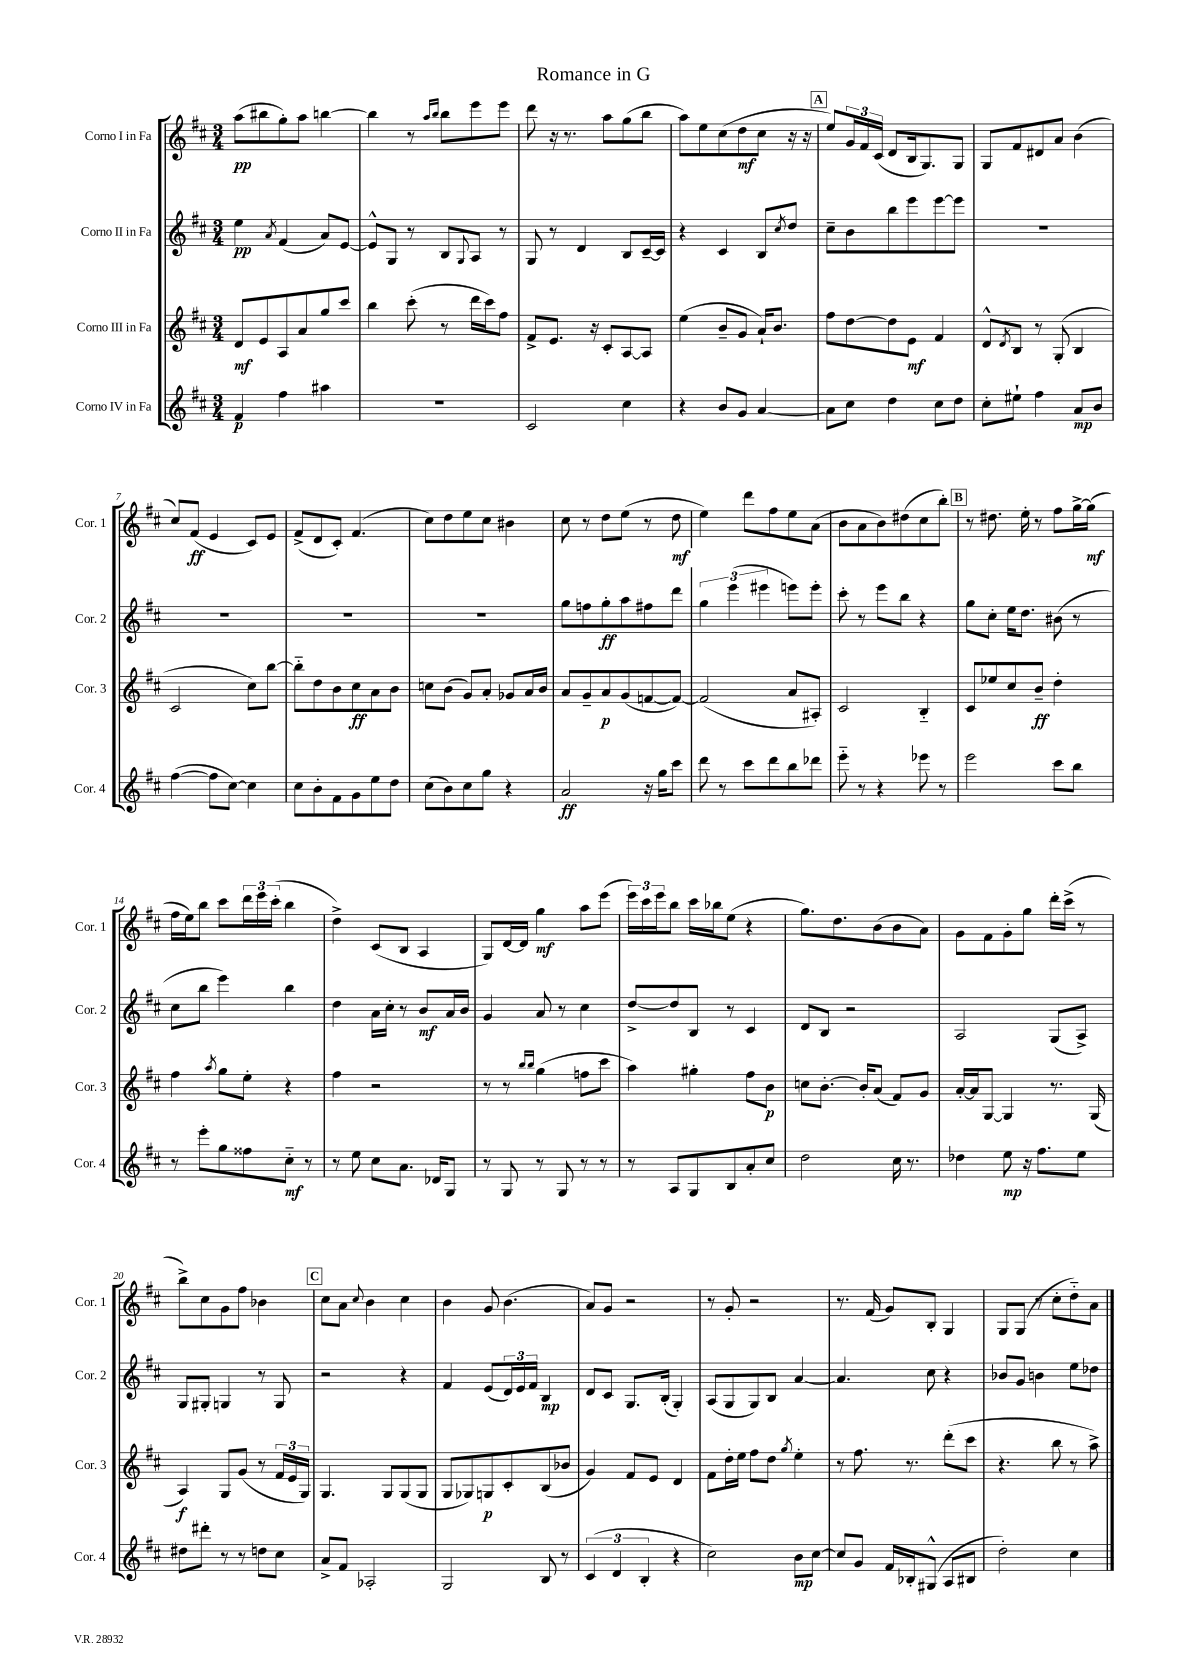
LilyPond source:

\header { title = "Romance in G" }
<<
\new StaffGroup <<
\new Staff = "s0" \with { instrumentName = "Corno I in Fa" shortInstrumentName = "Cor. 1" } {
    \clef treble \key d \major \numericTimeSignature \time 3/4
    a''8\pp( bis''8 g''8-.) a''8 b''4~ |
    b''4 r8 \grace { a''16 b''16 } b''8 e'''8 e'''8 |
    d'''8 r16 r8. a''8 g''8( b''8 |
    a''8) e''8 cis''8( d''8\mf cis''8 r16 r16 |
    \mark \markup { \box "A" } e''8) \tuplet 3/2 { g'16 fis'16 cis'16( } d'8 b16 g8.) g8 |
    g8 fis'8 dis'8 a'8 b'4( |
    cis''8) fis'8\ff( e'4 cis'8) e'8 |
    fis'8->( d'8 cis'8-.) fis'4.( |
    cis''8) d''8 e''8 cis''8 bis'4 |
    cis''8 r8 d''8 e''8( r8 d''8\mf |
    e''4) d'''8 fis''8 e''8 a'8( |
    b'8 a'8 b'8) dis''8( cis''8 b''8-.) |
    \mark \markup { \box "B" } r8 dis''8. e''16-. r8 fis''8 g''16~-> g''16\mf( |
    fis''16 e''16) b''8 cis'''8 \tuplet 3/2 { d'''16 e'''16 cis'''16-.( } b''4 |
    d''4->) cis'8( b8 a4 |
    g8) d'16~ d'16 g''4\mf a''8 e'''8( |
    \tuplet 3/2 { e'''16) cis'''16 e'''16 } b''8 cis'''16 bes''16 e''8( r4 |
    g''8.) d''8. b'8( b'8 a'8) |
    g'8 fis'8 g'8-. g''8 d'''16-. cis'''16->( r8 |
    b''8->) cis''8 g'8 fis''8 bes'4 |
    \mark \markup { \box "C" } cis''8 a'8 \appoggiatura { cis''8 } b'4 cis''4 |
    b'4 g'8 b'4.( |
    a'8) g'8 r2 |
    r8 g'8-. r2 |
    r8. fis'16( g'8) b8-. g4 |
    g8 g8( r8 cis''8-. d''8-_) a'8 \bar "|." |
}
\new Staff = "s1" \with { instrumentName = "Corno II in Fa" shortInstrumentName = "Cor. 2" } {
    \clef treble \key d \major \numericTimeSignature \time 3/4
    e''4\pp \acciaccatura { a'8 } fis'4( a'8) e'8~ |
    e'8-^ g8 r8 b8 \appoggiatura { g8 } a8 r8 |
    g8 r8 d'4 b8 cis'16~-- cis'16 |
    r4 cis'4 b8 \acciaccatura { cis''8 } d''8 |
    \mark \markup { \box "A" } cis''8-- b'8 b''8 e'''8 e'''8~ e'''8 |
    R2. |
    R2. |
    R2. |
    R2. |
    g''8 f''8 g''8-.\ff a''8 fis''8 d'''8 |
    \tuplet 3/2 { g''4 e'''4( eis'''4 } e'''8) e'''8-. |
    cis'''8-. r8 e'''8 b''8 r4 |
    \mark \markup { \box "B" } g''8 cis''8-. e''16 d''8. bis'8( r8 |
    cis''8 b''8 e'''4) b''4 |
    d''4 a'16 cis''16-. r8 b'8\mf a'16 b'16 |
    g'4 a'8 r8 cis''4 |
    d''8~-> d''8 b8 r8 cis'4 |
    d'8 b8 r2 |
    a2 g8( a8->) |
    g8 gis8-. g4 r8 g8 |
    \mark \markup { \box "C" } r2 r4 |
    fis'4 e'8( \tuplet 3/2 { d'16) e'16 fis'16 } b4\mp |
    d'8 cis'8 g8. b16-.( g4-.) |
    a8( g8 g8) b8 a'4~ |
    a'4. cis''8 r4 |
    bes'8 g'8 b'4 e''8 des''8 \bar "|." |
}
\new Staff = "s2" \with { instrumentName = "Corno III in Fa" shortInstrumentName = "Cor. 3" } {
    \clef treble \key d \major \numericTimeSignature \time 3/4
    d'8\mf e'8 a8 a'8 g''8 cis'''8 |
    b''4 cis'''8-.( r8 d'''16 cis'''16) fis''8 |
    fis'8-> e'8. r16 cis'8-. a8~ a8 |
    e''4( b'8-- g'8 a'16-!) b'8. |
    \mark \markup { \box "A" } fis''8 d''8~ d''8 e'8\mf fis'4 |
    d'8-^ \acciaccatura { d'8 } b8 r8 g8-.( b4 |
    cis'2 cis''8) b''8~ |
    b''8-_ d''8 b'8 cis''8\ff a'8 b'8 |
    c''8 b'8( g'8) a'8-. ges'8 a'16 b'16 |
    a'8 g'8-- a'8\p g'8( f'8~ f'8~) |
    f'2( a'8 ais8-.) |
    cis'2 b4-_ |
    \mark \markup { \box "B" } cis'8 ees''8 cis''8 b'8--\ff d''4-. |
    fis''4 \acciaccatura { a''8 } g''8 e''8-. r4 |
    fis''4 r2 |
    r8 r8 \grace { b''16 b''16 } g''4( f''8 cis'''8 |
    a''4) gis''4-. fis''8 b'8\p |
    c''8 b'8.~-. b'16-. a'8( fis'8) g'8 |
    a'16~-. a'16 g8~ g4 r8. g16( |
    a4\f) g8 g'8( r8 \tuplet 3/2 { fis'16 e'16 g16) } |
    \mark \markup { \box "C" } g4. g8 g8( g8 |
    g8 ges8) g8\p cis'8-. b8( bes'8 |
    g'4) fis'8 e'8 d'4 |
    fis'8 d''16-. e''16 fis''8 d''8 \acciaccatura { g''8 } e''4-. |
    r8 fis''8. r8. d'''8-.( cis'''8 |
    r4. b''8 r8 a''8->) \bar "|." |
}
\new Staff = "s3" \with { instrumentName = "Corno IV in Fa" shortInstrumentName = "Cor. 4" } {
    \clef treble \key d \major \numericTimeSignature \time 3/4
    fis'4\p fis''4 ais''4 |
    R2. |
    cis'2 cis''4 |
    r4 b'8 g'8 a'4~ |
    \mark \markup { \box "A" } a'8 cis''8 d''4 cis''8 d''8 |
    cis''8-. eis''8-! fis''4 a'8\mp b'8 |
    fis''4~( fis''8 cis''8~) cis''4 |
    cis''8 b'8-. fis'8 g'8 e''8 d''8 |
    cis''8( b'8) cis''8 g''8 r4 |
    a'2\ff r16 g''16 cis'''8 |
    d'''8 r8 cis'''8 d'''8 b''8 des'''8 |
    e'''8-_ r8 r4 ees'''8 r8 |
    \mark \markup { \box "B" } e'''2 cis'''8 b''8 |
    r8 e'''8-. g''8 fisis''8 cis''8-_\mf r8 |
    r8 e''8 cis''8 a'8. des'16 g8 |
    r8 g8 r8 g8 r8 r8 |
    r8 a8 g8 b8 a'8-. cis''8 |
    d''2 cis''16 r8. |
    des''4 e''8\mp r16 fis''8. e''8 |
    dis''8 dis'''8-. r8 r8 d''8 cis''8 |
    \mark \markup { \box "C" } a'8-> fis'8 aes2-. |
    g2 b8 r8 |
    \tuplet 3/2 { cis'4( d'4 b4-. } r4 |
    cis''2) b'8\mp cis''8~ |
    cis''8 g'8 fis'16 bes16-. gis8-^( a8 bis8 |
    d''2-.) cis''4 \bar "|." |
}
>>
>>
